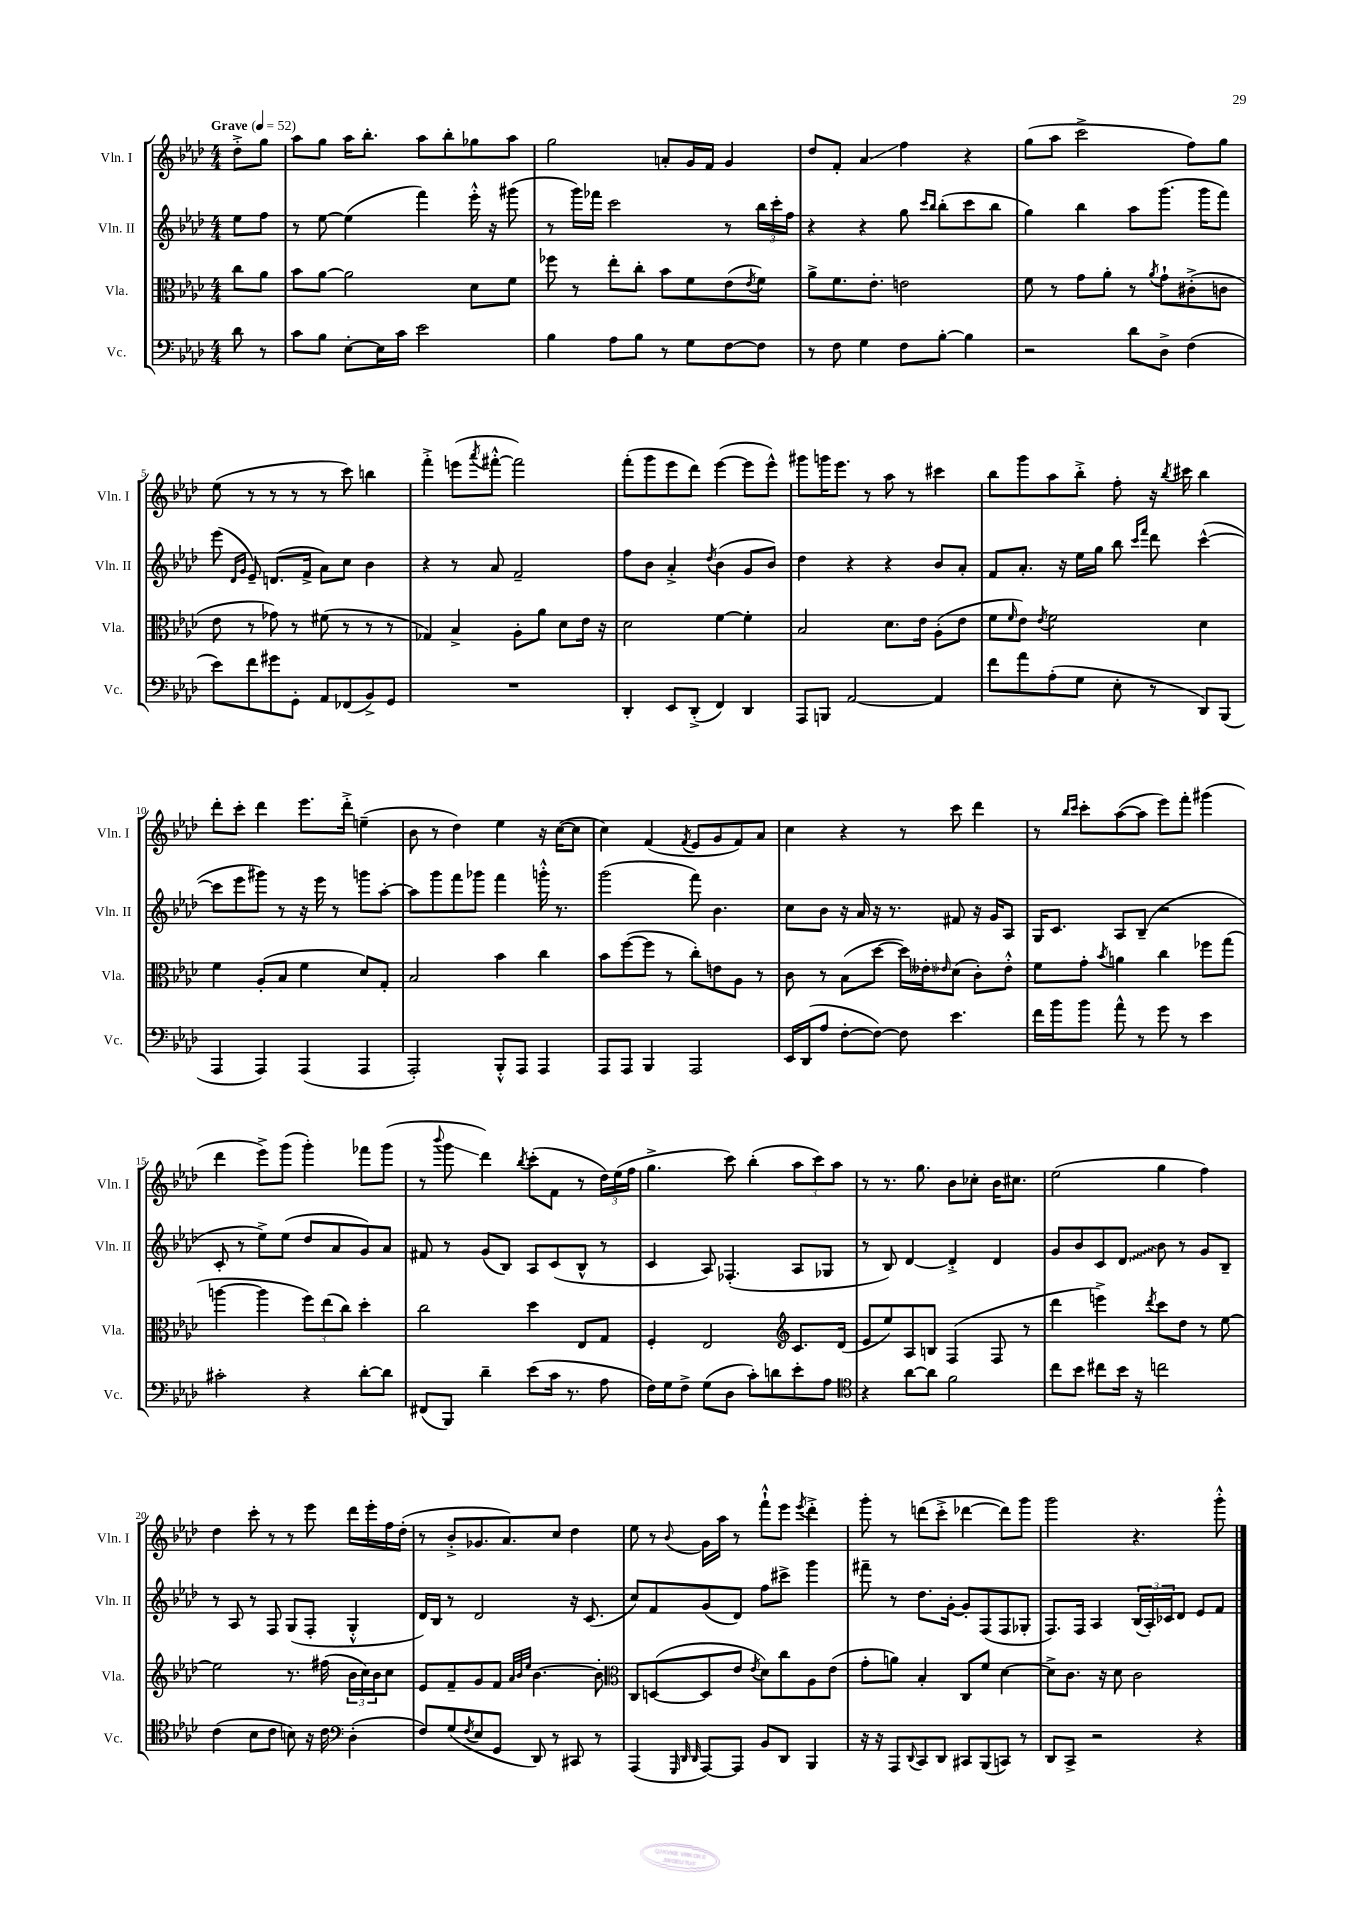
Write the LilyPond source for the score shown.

<<
\new StaffGroup <<
\new Staff = "s0" \with { instrumentName = "Vln. I" shortInstrumentName = "Vln. I" } {
    \clef treble \key aes \major \numericTimeSignature \time 4/4 \partial 4 \tempo "Grave" 4 = 52
    des''8-.-> g''8 |
    aes''8 g''8 aes''16 bes''8.-. aes''8 bes''8-. ges''8 aes''8 |
    g''2 a'8-. g'16 f'16 g'4 |
    des''8 f'8-. aes'4\glissando f''4 r4 |
    g''8( aes''8 c'''2-> f''8) g''8 |
    ees''8( r8 r8 r8 r8 c'''8) b''4 |
    f'''4-.-> e'''8( \acciaccatura { aes'''8 } fis'''8~-.-^ fis'''2) |
    f'''8-.( g'''8 ees'''8 des'''8) ees'''4~( ees'''8 ees'''8-^) |
    gis'''8 g'''16 ees'''8. r8 aes''8 r8 cis'''4 |
    bes''8 g'''8 aes''8 bes''8-.-> f''8-. r16 \acciaccatura { bes''8 } cis'''16 bes''4 |
    des'''8-. c'''8-. des'''4 ees'''8. des'''16-.-> e''4--( |
    bes'8 r8 des''4) ees''4 r16 c''16~( c''8 |
    c''4) f'4( \acciaccatura { f'8 } ees'8 g'8 f'8) aes'8 |
    c''4 r4 r8 c'''8 des'''4 |
    r8 \grace { bes''16 c'''16 } c'''8-. aes''8~( aes''8 ees'''8) f'''8-. gis'''4( |
    des'''4 ees'''8->) g'''8( g'''4-.) fes'''8 g'''8( |
    r8 \appoggiatura { bes'''8 } g'''8\glissando des'''4) \acciaccatura { bes''8 } c'''8-.( f'8 r8 \tuplet 3/2 { des''16) ees''16( f''16 } |
    g''4.-> c'''8) bes''4-.( \tuplet 3/2 { aes''8 c'''8) aes''8 } |
    r8 r8. g''8. bes'8 ces''8-. bes'16 cis''8. |
    ees''2( g''4 f''4) |
    des''4 c'''8-. r8 r8 ees'''8 des'''16 ees'''16-. f''16 des''16-.( |
    r8 bes'8-.-> ges'8. aes'8.) c''8 des''4 |
    ees''8 r8 \appoggiatura { bes'8 } g'16 aes''16 r8 f'''8-!-^ ees'''8 \acciaccatura { ees'''8 } des'''4-.-> |
    g'''8-. r8 d'''8( c'''8-.-> des'''4~ des'''8) g'''8 |
    g'''2 r4. g'''8-.-^ \bar "|." |
}
\new Staff = "s1" \with { instrumentName = "Vln. II" shortInstrumentName = "Vln. II" } {
    \clef treble \key aes \major \numericTimeSignature \time 4/4 \partial 4
    ees''8 f''8 |
    r8 ees''8~ ees''4( f'''4) ees'''16-.-^ r16 gis'''8( |
    r8 g'''16) fes'''16 c'''2 r8 \tuplet 3/2 { bes''16 c'''16-. f''16 } |
    r4 r4 g''8 \grace { c'''16 bes''16 } bes''8-.( c'''8 bes''8 |
    g''4) bes''4 aes''8 g'''8.( g'''16 f'''8) |
    ees'''8( \grace { des'16 g'16 } ees'8--) d'8.( f'16-> aes'8) c''8 bes'4 |
    r4 r8 aes'8 f'2-- |
    f''8 bes'8 aes'4-.-> \acciaccatura { des''8 } bes'4( g'8 bes'8) |
    des''4 r4 r4 bes'8 aes'8-. |
    f'8 aes'8.-. r16 ees''16 g''16 bes''8 \grace { c'''16 f'''16 } des'''8 c'''4~-^( |
    c'''8 ees'''8 gis'''8) r8 r16 ees'''16 r8 g'''8 aes''8~-. |
    aes''8 g'''8 f'''8 ges'''8 f'''4 g'''16-.-^ r8. |
    g'''2( f'''8) bes'4. |
    c''8 bes'8 r16 aes'16 r16 r8. fis'8 r16 g'16 aes8 |
    g16 c'8. aes8 bes8--( r2 |
    c'8-. r8 ees''8->) ees''8( des''8 aes'8 g'8) aes'8 |
    fis'8 r8 g'8( bes8) aes8 c'8( bes8-^ r8 |
    c'4 aes8) fes4.-.( aes8 ges8 |
    r8 bes8) des'4~ des'4-.-> des'4 |
    g'8 bes'8 c'8 \once \override Glissando.style = #'zigzag des'8\glissando bes'8 r8 g'8 bes8-- |
    r8 aes8 r8 f8 g8( f8-. g4-.-^ |
    des'16) bes16 r8 des'2 r16 c'8.( |
    c''8) f'8 g'8( des'8) f''8 cis'''8-> g'''4 |
    fis'''8-- r8 des''8. g'16~-. g'8-. f8( f8 ges8-. |
    f8.) f16 aes4 \tuplet 3/2 { bes16( aes16-.) ces'16 } des'8 ees'8 f'8 \bar "|." |
}
\new Staff = "s2" \with { instrumentName = "Vla." shortInstrumentName = "Vla." } {
    \clef alto \key aes \major \numericTimeSignature \time 4/4 \partial 4
    c''8 aes'8 |
    bes'8 aes'8~ aes'2 des'8 f'8 |
    fes''8 r8 ees''8-. c''8-. bes'8 f'8 ees'8( \acciaccatura { ees'8 } f'8) |
    aes'8-> f'8. ees'8.-. e'2 |
    f'8 r8 g'8 aes'8-. r8 \acciaccatura { aes'8 } g'8-! cis'8-.->( c'8 |
    ees'8 r8 ges'8) r8 fis'8( r8 r8 r8 |
    ges4) bes4-> aes8-. aes'8 des'8 ees'16 r16 |
    des'2 f'4~ f'4-. |
    bes2 des'8. ees'16 aes8-.( ees'8 |
    f'8 \grace { f'16 } ees'8) \acciaccatura { ees'8 } f'2 des'4 |
    f'4 aes8-.( bes8 f'4 des'8) g8-. |
    bes2 bes'4 c''4 |
    bes'8 f''8~( f''8 r8 c''8-.) e'8 aes8 r8 |
    c'8 r8 bes8( des''8~ des''16) eeses'16-. \grace { ees'16 } des'8( c'8-.) ees'8-.-^ |
    f'8 g'8-. \acciaccatura { bes'8 } a'4 c''4 fes''8 g''8( |
    a''4~ a''4 \tuplet 3/2 { f''8) ees''8( c''8) } des''4-. |
    c''2 des''4 ees8 g8 |
    f4-. ees2 \clef treble c'8. des'16( |
    ees'8 ees''8) aes8 b8 f4( f8 r8 |
    des'''4 e'''4->) \acciaccatura { des'''8 } c'''8 des''8 r8 ees''8~ |
    ees''2 r8. fis''16( \tuplet 3/2 { bes'16 c''16) bes'16 } c''8 |
    ees'8 f'8-- g'8 f'8 \grace { aes'32 bes'32 ees''32 } bes'4.~ bes'8-. |
    \clef alto c8 d8~( d8 ees'8 \acciaccatura { ees'8 } des'8) c''8 aes8 ees'8( |
    g'8-. a'8) bes4-. c8 f'8 des'4~ |
    des'8-> c'8. r16 des'8 c'2 \bar "|." |
}
\new Staff = "s3" \with { instrumentName = "Vc." shortInstrumentName = "Vc." } {
    \clef bass \key aes \major \numericTimeSignature \time 4/4 \partial 4
    des'8 r8 |
    c'8 bes8 ees8~-. ees16 c'16 ees'2 |
    bes4 aes8 bes8 r8 g8 f8~ f8 |
    r8 f8 g4 f8 bes8~-. bes4 |
    r2 des'8 des8-> f4( |
    ees'8) f'8 gis'8 g,8-. aes,8 fes,8( bes,8->) g,8 |
    R1 |
    des,4-. ees,8 des,8-.->( f,4) des,4 |
    aes,,8 b,,8 aes,2~ aes,4 |
    f'8 aes'8 aes8-.( g8 ees8-. r8 des,8) bes,,8( |
    aes,,4 aes,,4) aes,,4( aes,,4 |
    aes,,2-.) bes,,8-.-^ aes,,8 aes,,4 |
    aes,,8 aes,,8 bes,,4 aes,,2 |
    ees,16 des,16( aes8 f8~-. f8~) f8 ees'4. |
    f'16 bes'16 bes'8 aes'8-^ r8 g'8 r8 ees'4 |
    cis'2-. r4 des'8~-. des'8 |
    fis,8( bes,,8) des'4-- ees'8( c'16 r8. aes8 |
    f16) g16 f8-> g8( des8 c'8-.) d'8 ees'8-. aes8 |
    \clef tenor r4 aes'8~ aes'8 f'2 |
    c''8 bes'8 cis''8 bes'16 r16 c''2 |
    c'4( bes8 c'8 b8) r16 c'16 \clef bass des4-.( |
    f8) g8( \acciaccatura { f8 } ees8 g,8 des,8) r8 cis,8 r8 |
    aes,,4( \grace { g,,32 des,32 des,32 } aes,,8~) aes,,8 bes,8 des,8 bes,,4 |
    r16 r16 aes,,8 \appoggiatura { des,8 } c,8 des,8 cis,8 bes,,8( c,8) r8 |
    des,8 c,8-> r2 r4 \bar "|." |
}
>>
>>
